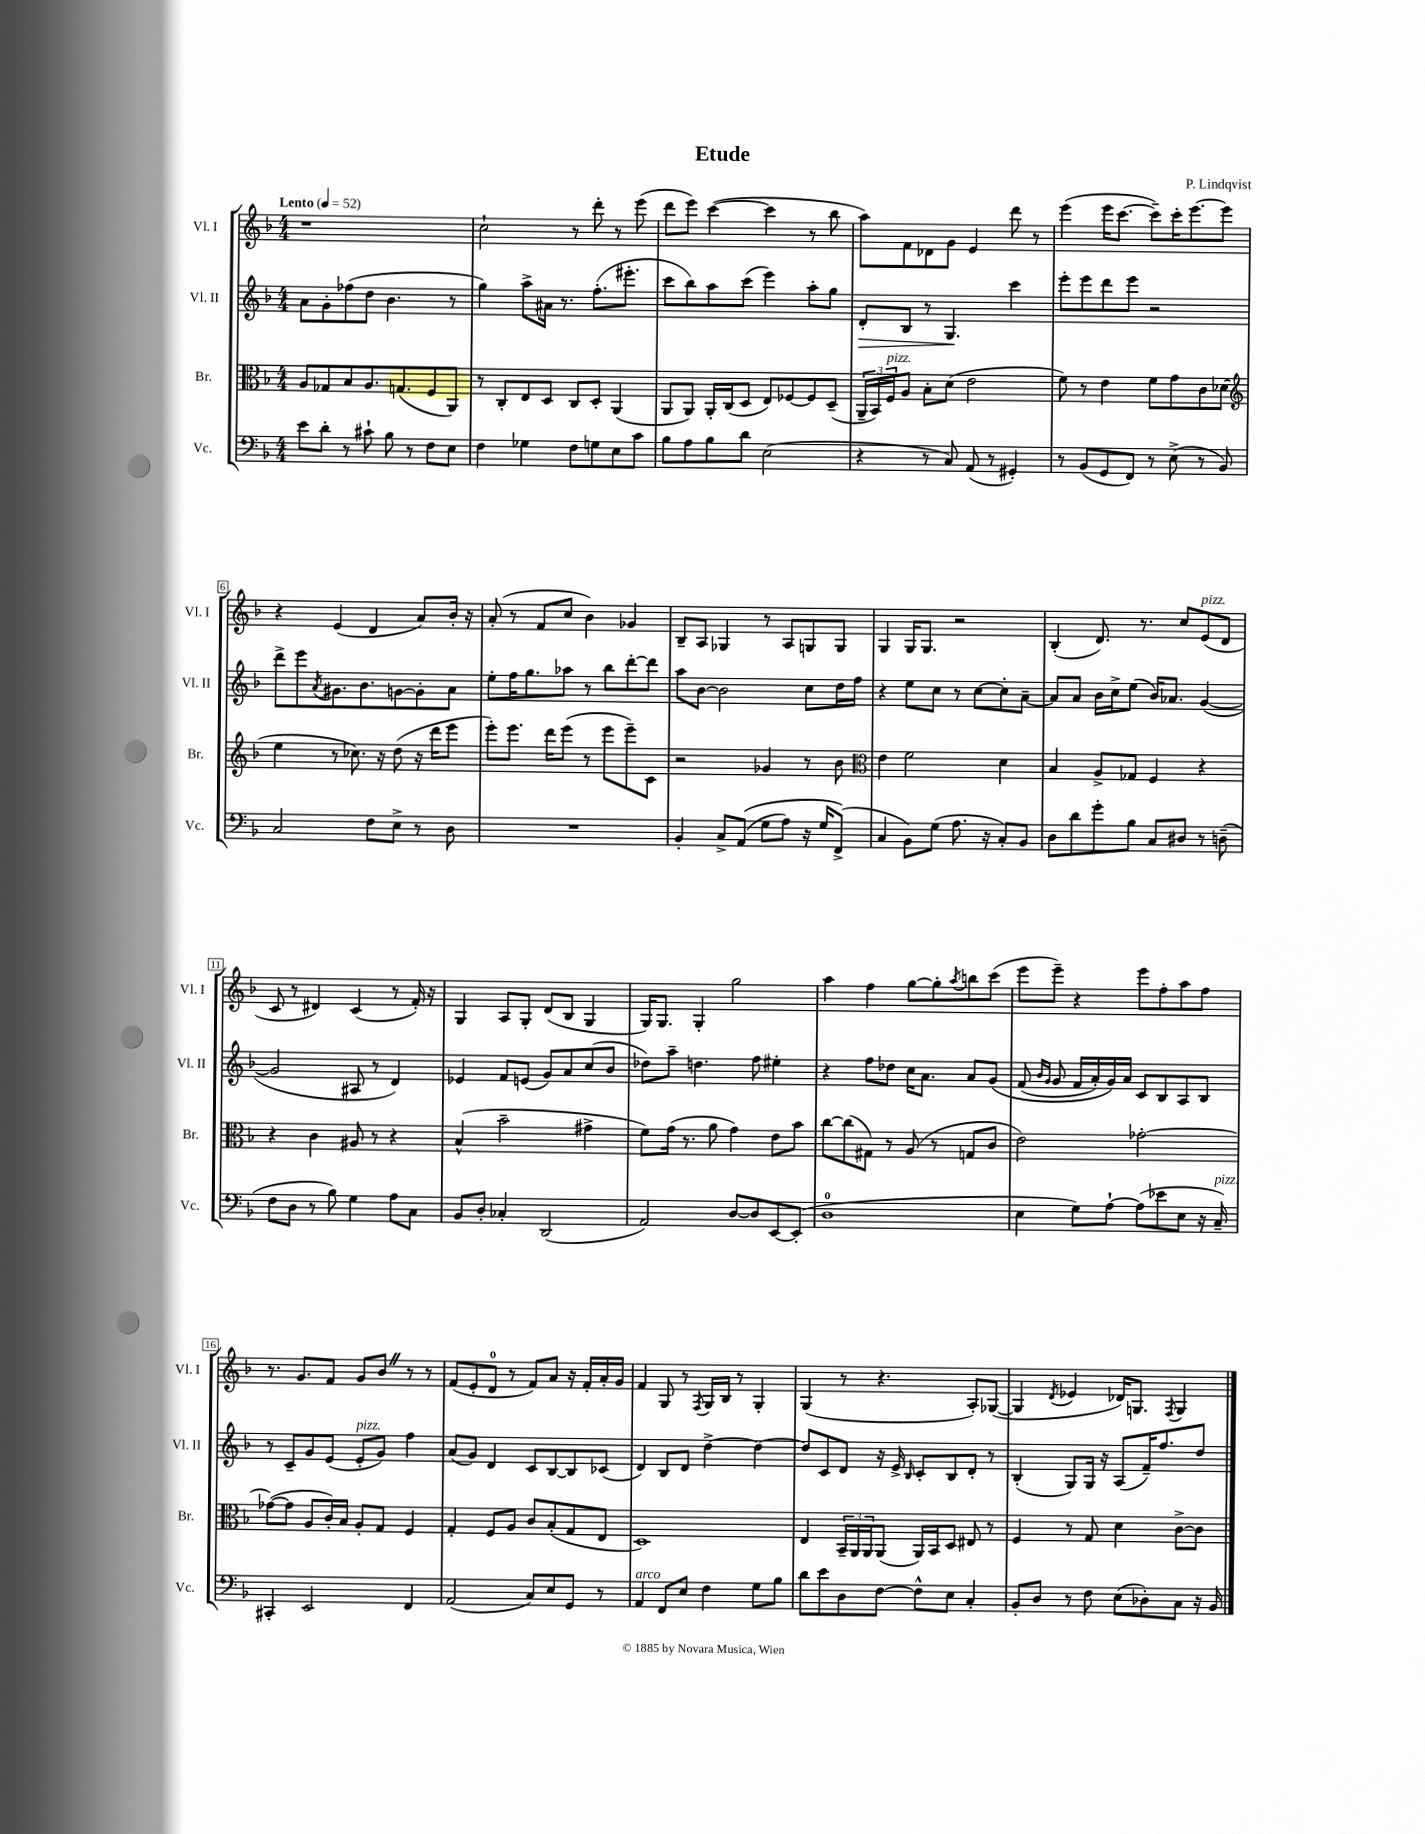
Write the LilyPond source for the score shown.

\header { title = "Etude" composer = "P. Lindqvist" }
<<
\new StaffGroup <<
\new Staff = "s0" \with { instrumentName = "Vl. I" shortInstrumentName = "Vl. I" } {
    \clef treble \key f \major \numericTimeSignature \time 4/4 \tempo "Lento" 4 = 52
    r1 |
    c''2-! r8 d'''8-. r8 e'''8( |
    d'''8 e'''8) c'''4~( c'''4 r8 bes''8 |
    a''8) f'8 des'8 g'8 e'4 d'''8 r8 |
    e'''4( e'''16 c'''8.~ c'''8--) c'''16-. e'''8.~ e'''8 |
    r4 e'4( d'4 a'8) bes'16-. r16 |
    a'8-.( r8 f'8 c''8 bes'4) ges'4 |
    bes8-- a8 ges4 r8 a8 g8 g8 |
    g4 g16 g8. r2 |
    bes4-.( d'8.) r8. c''8 e'8^\markup { \italic "pizz." }( d'8 |
    c'8 r8 dis'4) c'4( r8 f'16-.) r16 |
    g4 a8 g8-. d'8( bes8 g4 |
    g16) g8. g4-. g''2 |
    a''4 f''4 g''8~ g''8-. \acciaccatura { a''8 } b''8 c'''8( |
    e'''8 e'''8--) r4 e'''8 f''8-. a''8 f''8 |
    r8. g'8. f'8 g'8 bes'8 \once \override BreathingSign.text = \markup { \musicglyph "scripts.caesura.straight" } \breathe r8 r8 |
    f'8( e'8-. d'8-0 r8 f'8) a'8 r16 f'16-. a'16-. g'16 |
    f'4 g8 r8 \acciaccatura { f8 } g16 bes16 r8 g4-. |
    g4( r8 r4. a8-.) ges8~( |
    ges4 \acciaccatura { d'8 } ees'4 des'16) g8. \acciaccatura { f8 } g4 \bar "|." |
}
\new Staff = "s1" \with { instrumentName = "Vl. II" shortInstrumentName = "Vl. II" } {
    \clef treble \key f \major \numericTimeSignature \time 4/4
    a'8 g'8-. fes''8( d''8 bes'4. r8 |
    g''4) a''8-> ais'16 r8. f''8.-.( eis'''8.-. |
    c'''8 bes''8) a''8 c'''8( e'''4) a''8-. g''8 |
    d'8-.\> bes8 r8 g4.\! c'''4 |
    e'''8-. e'''8 d'''8 e'''8 r2 |
    d'''8-> e'''8 \acciaccatura { a'8 } gis'8. bes'8. g'8~ g'8-. a'8 |
    e''8-. f''16 g''8. aes''8 r8 bes''8 d'''8~-. d'''8 |
    a''8 bes'8~ bes'2 c''8 d''16 f''16 |
    r4 e''8 c''8 r8 c''8~ c''8-. a'8~-- |
    a'8 a'8 bes'16 c''16-> e''8( bes'16) aes'8. g'4~( |
    g'2 ais8 r8 d'4) |
    ees'4 f'8 e'8( g'8) a'8 c''8( bes'8 |
    des''8) a''8-- d''4. f''8 eis''4-. |
    r4 f''8 des''8 c''16 a'8. a'8 g'8\( |
    f'8( \grace { bes'16 g'16 } g'8 f'16 a'16-.) g'16\) a'16 c'8 bes8 a8 bes8 |
    r8 c'8-- g'8 e'8( e'8-.^\markup { \italic "pizz." } g'8) f''4 |
    a'8( g'8) d'4 c'8 bes8~ bes8 ces'8( |
    d'4) bes8 d'8 d''4~-> d''4~ |
    d''8 c'8 d'8 r16 e'16-> \grace { bes16 } c'8-. bes8 d'8-. r8 |
    bes4-.( g8) g16 r16 a8( f'16--) f''8. d''8 \bar "|." |
}
\new Staff = "s2" \with { instrumentName = "Br." shortInstrumentName = "Br." } {
    \clef alto \key f \major \numericTimeSignature \time 4/4
    a8 ges8 bes8 a8. g8.( f8 a,8) |
    r8 c8-. e8 d8 c8 d8-. a,4( |
    a,8 a,8) a,16-. c16( d8 e8) fes8~ fes8 d8--( |
    \tuplet 3/2 { a,16-- bes,16) f16^\markup { \italic "pizz." } } a8 bes8-. d'8( e'2 |
    f'8) r8 e'4 f'8 g'8 c'8 des'8( |
    \clef treble e''4 r8 ces''8.) r16 d''8( r16 d'''16 e'''8 |
    e'''8-.) e'''8. d'''16 e'''8( r8 e'''8 e'''8--) c'8 |
    r2 ges'4 r8 bes'8 |
    \clef alto e'4 f'2 d'4 |
    bes4 a8-> ges8 f4 r4 |
    r4 c'4 ais8 r8 r4 |
    bes4-^( bes'2-- gis'4-> |
    f'8) g'16( r8. a'8 g'4) e'8 bes'8 |
    c''8~ c''8( gis8) r8 a8( r8 g8 c'8 |
    e'2) ges'2~-. |
    ges'8~( ges'8 a8 c'16-.) bes16 a8-. g8 f4 |
    g4-. f8 a8 c'8 bes8-.( g8 e8 |
    d1) |
    e4 \tuplet 3/2 { bes,16-- a,16 a,16 } a,8( a,16) bes,16 d8 eis8 r8 |
    f4 r8 g8 d'4 c'8~-> c'8 \bar "|." |
}
\new Staff = "s3" \with { instrumentName = "Vc." shortInstrumentName = "Vc." } {
    \clef bass \key f \major \numericTimeSignature \time 4/4
    e'8 d'8-. r8 cis'8-! bes8 r8 f8 e8 |
    f4 ges4 f8 g8 e8 c'8 |
    bes8 a8 bes8 d'8 e2( |
    r4 r8 c8) a,8( r8 gis,4-.) |
    r8 bes,8( g,8 f,8) r8 e8->( r8 bes,8) |
    c2 f8 e8-> r8 d8 |
    R1 |
    bes,4-. c8-> a,8(\( g8 a8) r16 g16 f,8->(\) |
    c4 bes,8) g8( a8. r16 c8-.) bes,8 |
    d8 d'8 g'8-. bes8 c8 dis8 r8 d8--( |
    f8 d8 r8 bes8) g4 a8 c8 |
    bes,8 d8-. ces4-. d,2( |
    a,2) d8~ d8 e,8~ e,8-.( |
    d1-0 |
    e4 g8) a8~-! a8( ees'8 e8 r16 c16--^\markup { \italic "pizz." }) |
    cis,4-. e,2 f,4 |
    a,2( c8) e8 g,8 r8 |
    a,4^\markup { \italic "arco" } f,8 e8 f4 g8 bes8 |
    d'8 e'8 d8 f8~ f8-^ e8 c4-. |
    bes,8-. d8 r8 f8 e8( des8-.) c8 r16 bes,16 \bar "|." |
}
>>
>>
\layout { \context { \Score \override BarNumber.stencil = #(make-stencil-boxer 0.1 0.3 ly:text-interface::print) } }
